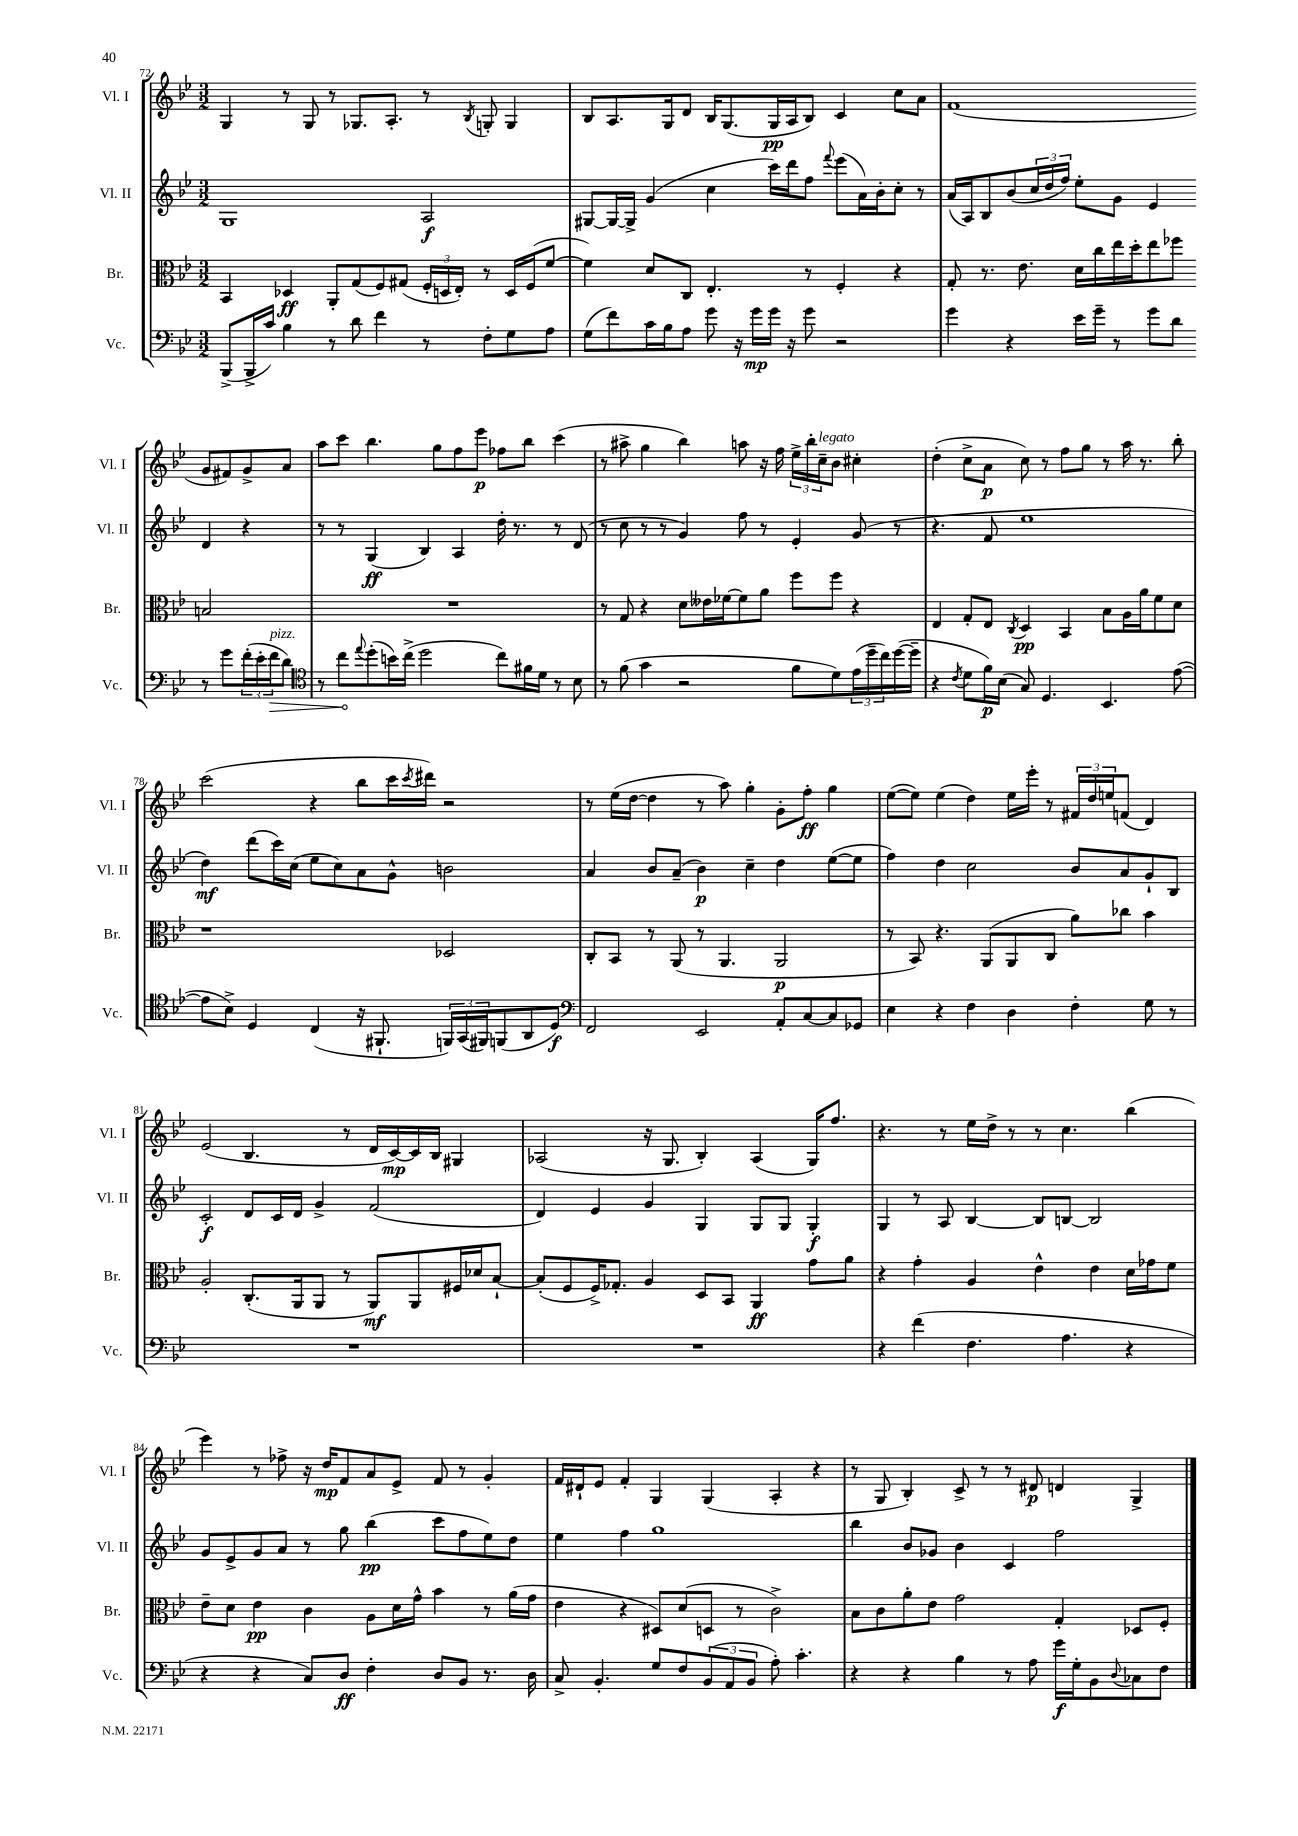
<<
\new StaffGroup <<
\new Staff = "s0" \with { instrumentName = "Vl. I" shortInstrumentName = "Vl. I" } {
    \clef treble \key bes \major \numericTimeSignature \time 3/2
    g4 r8 g8 r8 ges8. a8.-. r8 \acciaccatura { bes8 } g8-. g4 |
    bes8 a8. g16 d'8 bes16 g8.( g16\pp a16 bes8) c'4 c''8 a'8 |
    f'1( g'8 fis'8) g'8-> a'8 |
    a''8 c'''8 bes''4. g''8 f''8 ees'''8\p fes''8 bes''8 c'''4( |
    r8 ais''8-> g''4 bes''4) a''8 r16 f''16 \tuplet 3/2 { ees''16-> bes''16-. c''16--^\markup { \italic "legato" } } bes'8 cis''4-. |
    d''4-.( c''8-> a'8\p c''8) r8 f''8 g''8 r8 a''16 r8. bes''8-. |
    c'''2( r4 bes''8 c'''16 \acciaccatura { c'''8 } dis'''16) r2 |
    r8 ees''16( d''16~ d''4 r8 a''8) g''4-. g'8-. f''8-.\ff g''4 |
    ees''8~( ees''8) ees''4( d''4) ees''16 ees'''16-. r8 \tuplet 3/2 { fis'16 d''16 e''16 } f'8( d'4) |
    ees'2( bes4. r8 d'16 c'16~\mp) c'16 bes16 gis4 |
    aes2( r16 g8. bes4-.) aes4( g16) f''8. |
    r4. r8 ees''16 d''16-> r8 r8 c''4. bes''4( |
    ees'''4) r8 fes''8-> r16 d''16\mp f'8 a'8 ees'8-> f'8 r8 g'4-. |
    f'16 dis'16-! ees'8 f'4-. g4 g4( a4-. r4 |
    r8 g8 bes4-.) c'8-> r8 r8 dis'8\p d'4 g4-> \bar "|." |
}
\new Staff = "s1" \with { instrumentName = "Vl. II" shortInstrumentName = "Vl. II" } {
    \clef treble \key bes \major \numericTimeSignature \time 3/2
    g1 a2\f |
    gis8~ gis16~ gis16-> g'4( c''4 c'''16) d'''16 f''8 \appoggiatura { f'''8 } ees'''8( a'16) bes'16-. c''8-. r8 |
    a'16( a16) bes8 bes'8( \tuplet 3/2 { c''16 d''16 f''16) } ees''8-. g'8 ees'4 d'4 r4 |
    r8 r8 g4\ff( bes4) a4 d''16-. r8. r8 d'8( |
    r8 c''8 r8 r8 g'4) f''8 r8 ees'4-. g'8( r8 |
    r4. f'8 ees''1 |
    d''4\mf) d'''8( c'''16) c''16( ees''8 c''8) a'8 g'8-^ b'2 |
    a'4 bes'8 a'8--( bes'4\p) c''4-- d''4 ees''8~( ees''8 |
    f''4) d''4 c''2 bes'8 a'8 g'8-! bes8 |
    c'2-.\f d'8 c'16 d'16 g'4-> f'2( |
    d'4) ees'4 g'4 g4 g8 g8 g4-.\f |
    g4 r8 a8 bes4~ bes8 b8~ b2 |
    g'8 ees'8-> g'8 a'8 r8 g''8 bes''4\pp( c'''8 f''8 ees''8) d''8 |
    ees''4 f''4 g''1 |
    bes''4 bes'8 ges'8 bes'4 c'4 f''2 \bar "|." |
}
\new Staff = "s2" \with { instrumentName = "Br." shortInstrumentName = "Br." } {
    \clef alto \key bes \major \numericTimeSignature \time 3/2
    bes,4 des4\ff a,8-. g8( f8) gis8( \tuplet 3/2 { f16-. d16 ees16-.) } r8 d16 f16( f'8~ |
    f'4) d'8 c8 ees4.-. r8 f4-. r4 |
    g8-. r8. ees'8. d'16 c''16 ees''16 d''16-. ees''8 fes''8 b2 |
    R1. |
    r8 g8 r4 d'8 eeses'16 fes'16~ fes'8 a'8 f''8 f''8 r4 |
    ees4 g8-. ees8 \acciaccatura { c8 } d4\pp bes,4 bes8 a16 a'16 f'8 d'8 |
    r1 des2 |
    c8-. bes,8 r8 a,8( r8 a,4. a,2\p |
    r8 bes,8) r4. a,8( a,8 c8 a'8) ces''8 bes'4 |
    a2-. c8.-.( a,16 a,8 r8 a,8\mf) a,8 fis16 des'16 bes8~-! |
    bes8-.( f8 f16->) ges8.-. a4 d8 bes,8 a,4\ff g'8 a'8 |
    r4 g'4-. a4 ees'4-^ ees'4 d'16 ges'16 f'8 |
    ees'8-- d'8 ees'4\pp c'4 a8 d'16 g'16-^ bes'4 r8 a'16( g'16 |
    ees'4 r4 dis8) d'8( d8 r8 c'2->) |
    bes8 c'8 a'8-. ees'8 g'2 g4-. des8 f8-. \bar "|." |
}
\new Staff = "s3" \with { instrumentName = "Vc." shortInstrumentName = "Vc." } {
    \clef bass \key bes \major \numericTimeSignature \time 3/2
    bes,,8->( bes,,16-> c'16) bes4 r8 d'8 f'4 r8 f8-. g8 a8 |
    g8( f'8) c'16 bes16 a8 g'8 r16 g'16\mp g'16 r16 g'8 r2 |
    g'4 r4 ees'16 g'16-- r8 g'8 d'8 r8 g'8 \tuplet 3/2 { f'16-.( ees'16-. \once \override Hairpin.circled-tip = ##t f'16\>^\markup { \italic "pizz." } } d'8) |
    \clef tenor r8 c''8\! \appoggiatura { ees''8 } d''8-.( b'16) c''16->( d''2 c''8) fis'16 d'16 r8 bes8 |
    r8 f'8( g'4 r2 f'8 d'8) \tuplet 3/2 { ees'16( d''16-- c''16) } d''16~( d''16-- |
    r4 \acciaccatura { c'8 } d'8 f'16\p) bes16( g8) d4. bes,4. ees'8~( |
    ees'8 bes8->) d4 c4( r16 fis,8.-! \tuplet 3/2 { f,16) g,16( fis,16) } f,8( a,8 d8\f) |
    \clef bass f,2 ees,2 a,8-. c8~ c8 ges,8 |
    ees4 r4 f4 d4 f4-. g8 r8 |
    R1. |
    R1. |
    r4 f'4( f4. a4. r4 |
    r4 r4 c8) d8\ff f4-. d8 bes,8 r8. d16 |
    c8-> bes,4.-. g8 f8 \tuplet 3/2 { bes,8( a,8 bes,8 } a8-.) c'4.-. |
    r4 r4 bes4 r8 a8 g'16\f g16-. bes,8 \appoggiatura { d8 } ces8 f8 \bar "|." |
}
>>
>>
\layout { \context { \Score currentBarNumber = #72 } }
